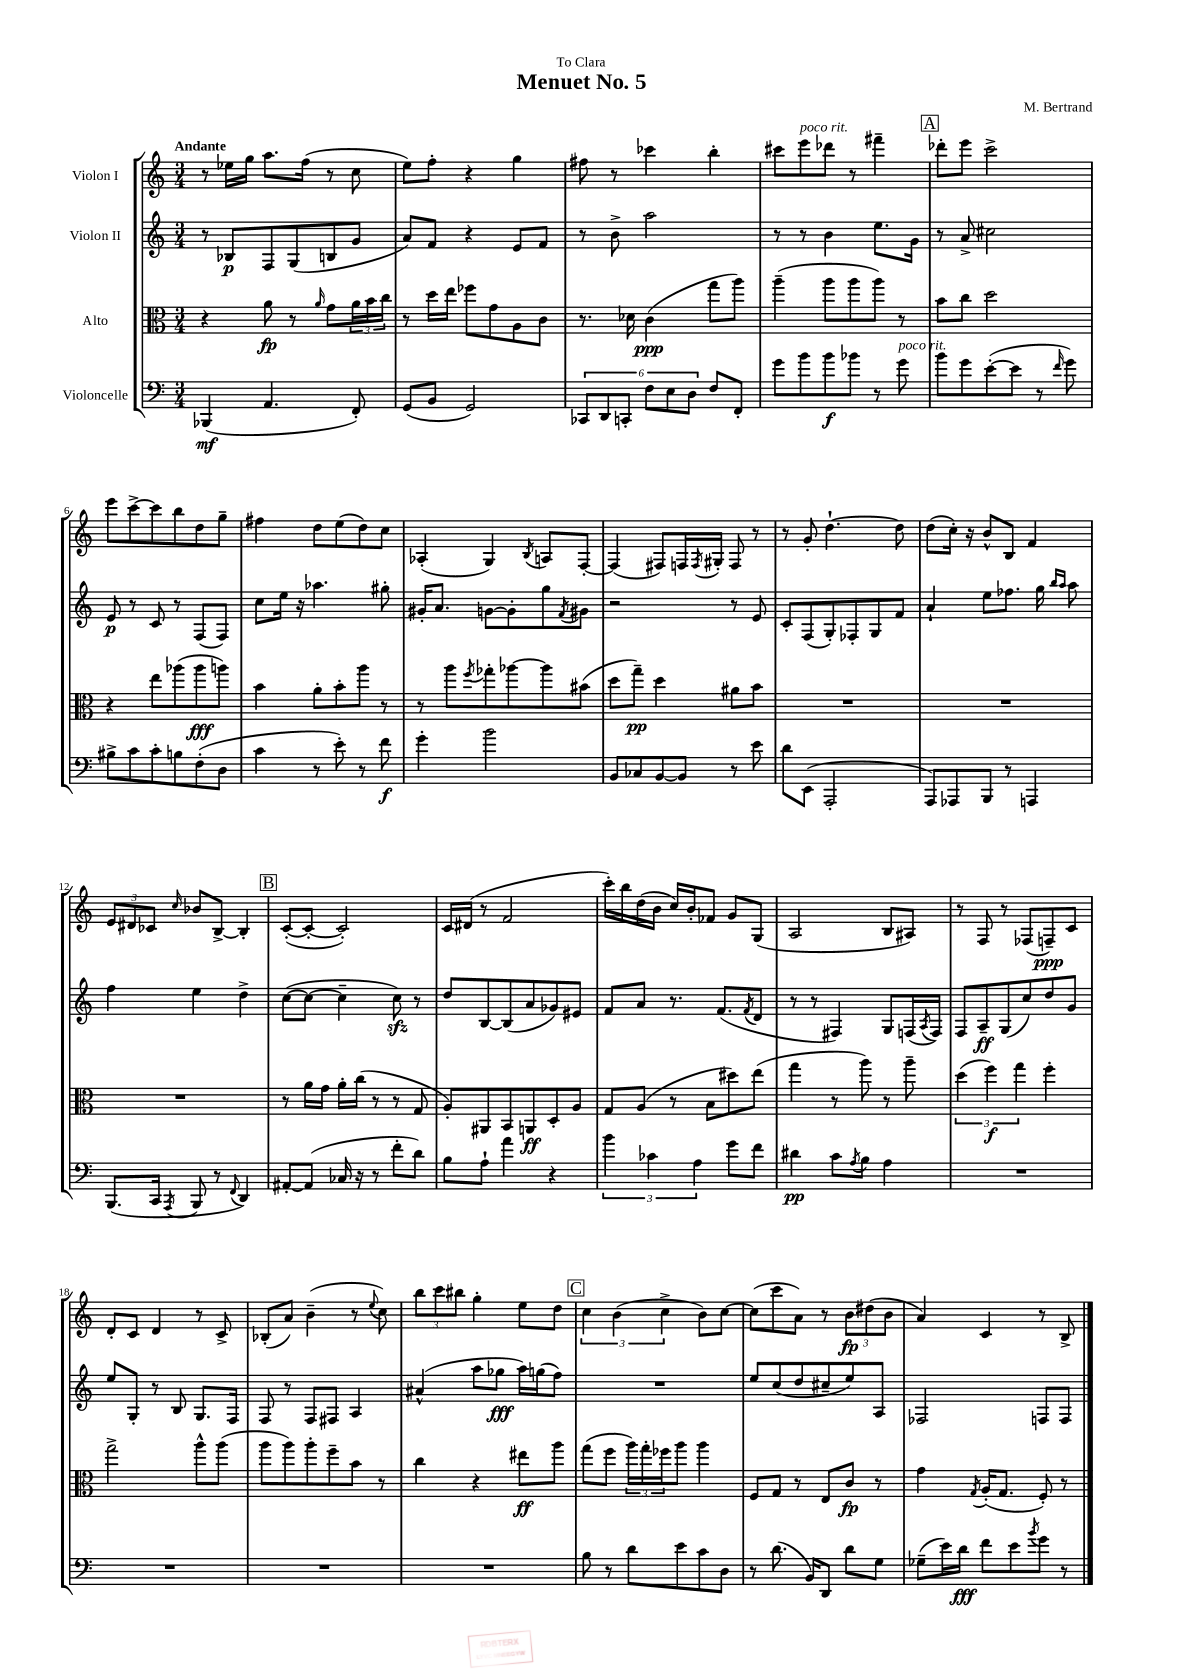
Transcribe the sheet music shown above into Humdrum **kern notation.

**kern	**dynam	**kern	**dynam	**kern	**dynam	**kern	**dynam
*part4	*part4	*part3	*part3	*part2	*part2	*part1	*part1
*staff4	*staff4	*staff3	*staff3	*staff2	*staff2	*staff1	*staff1
*I"Violoncelle	*	*I"Alto	*	*I"Violon II	*	*I"Violon I	*
*clefF4	*	*clefC3	*	*clefG2	*	*clefG2	*
*k[]	*	*k[]	*	*k[]	*	*k[]	*
*M3/4	*	*M3/4	*	*M3/4	*	*M3/4	*
=1	=1	=1	=1	=1	=1	=1	=1
!	!	!	!	!	!	!LO:TX:a:B:t=Andante	!
(4BBB-X/	mf	4r	.	8r	.	8r	.
.	.	.	.	8B-X/L	p	16ee-X\LL	.
.	.	.	.	.	.	16gg\JJ	.
4.AA/	.	8a\	fp	8F/	.	8.aa\L	.
.	.	8r	.	(8G/	.	.	.
.	.	.	.	.	.	(16ff\Jk	.
.	.	16qqa/	.	.	.	.	.
.	.	8g\L	.	8Bn/	.	8r	.
8FF'/)	.	24a\L	.	8g/J	.	8cc\	.
.	.	24b\	.	.	.	.	.
.	.	24cc\JJ	.	.	.	.	.
=2	=2	=2	=2	=2	=2	=2	=2
(8GG/L	.	8r	.	8a/L)	.	8ee\L)	.
8BB/J	.	16dd\LL	.	8f/J	.	8ff'\J	.
.	.	16ee\JJ	.	.	.	.	.
2GG/)	.	8ff-X\L	.	4r	.	4r	.
.	.	8g\	.	.	.	.	.
.	.	8A\	.	8e/L	.	4gg\	.
.	.	8c\J	.	8f/J	.	.	.
=3	=3	=3	=3	=3	=3	=3	=3
12CC-X/L	.	8.r	.	8r	.	8ff#X\	.
12DD/	.	.	.	.	.	.	.
.	.	.	.	8b^\	.	8r	.
12CCn'/J	.	.	.	.	.	.	.
.	.	16d-X\	.	.	.	.	.
12F\L	.	(4c\	ppp	2aa\	.	4ccc-X\	.
12E\	.	.	.	.	.	.	.
12D\J	.	.	.	.	.	.	.
8F/L	.	8gg\L	.	.	.	4bb'\	.
8FF'/J	.	8aa\J)	.	.	.	.	.
=4	=4	=4	=4	=4	=4	=4	=4
8g\L	.	(4aa~\	.	8r	.	8ccc#X\L	.
!	!	!	!	!	!	!LO:TX:a:i:t=poco rit.	!
8b\	.	.	.	8r	.	8eee\	.
8b\	f	8aa\L	.	4b\	.	8ddd-X\J	.
8b-X\J	.	8aa\	.	.	.	8r	.
8r	.	8aa\J)	.	8.ee\L	.	4fff#X~\	.
!LO:TX:a:i:t=poco rit.	!	!	!	!	!	!	!
8g\	.	8r	.	.	.	.	.
.	.	.	.	16g\Jk	.	.	.
!!LO:REH:place=s1:t=A
=5	=5	=5	=5	=5	=5	=5	=5
8b\L	.	8b\L	.	8r	.	8ddd-X'\L	.
8g\	.	8cc\J	.	8a^/	.	8eee\J	.
([8e'\	.	2dd\	.	2cc#X\	.	2ccc^\	.
8e\J]	.	.	.	.	.	.	.
8r	.	.	.	.	.	.	.
16qqf/	.	.	.	.	.	.	.
8g\)	.	.	.	.	.	.	.
!!LO:LB:g=z
=6	=6	=6	=6	=6	=6	=6	=6
8B#X^\L	.	4r	.	8e/	p	8eee\L	.
8c\	.	.	.	8r	.	[8ccc^\	.
8c'\	.	8ee\L	.	8c/	.	8ccc\]	.
8Bn\	.	(8aa-X\	.	8r	.	8bb\	.
(8F'\	.	8aa-\	fff	(8F/L	.	8dd\	.
8D\J	.	8aan\J)	.	8F/J)	.	8gg~\J	.
=7	=7	=7	=7	=7	=7	=7	=7
4c\	.	4b\	.	8cc\L	.	4ff#X\	.
.	.	.	.	16ee\Jk	.	.	.
.	.	.	.	16r	.	.	.
8r	.	8a'\L	.	4.aa-X\	.	8dd\L	.
8e'\)	.	8b'\	.	.	.	(8ee\	.
8r	.	8aa\J	.	.	.	8dd\)	.
8f\	f	8r	.	8gg#X'\	.	8cc\J	.
=8	=8	=8	=8	=8	=8	=8	=8
4g'\	.	8r	.	16g#X'/KL	.	(4A-X'/	.
.	.	.	.	8.a/J	.	.	.
.	.	8aa\L	.	.	.	.	.
.	.	8qff/	.	.	.	.	.
2b\	.	8gg-X'\	.	[8gn\L	.	4G/)	.
.	.	[8aa-X\	.	8g'\]	.	.	.
.	.	.	.	.	.	8qB/	.
.	.	8aa-\]	.	8gg\	.	8An/L	.
.	.	.	.	8qf/	.	.	.
.	.	(8b#X\J	.	8g#X\J	.	[8F'/J	.
=9	=9	=9	=9	=9	=9	=9	=9
8BB/L	.	8dd\L	.	2r	.	(4F/]	.
8C-X/	.	8gg~\J)	pp	.	.	.	.
[8BB/	.	4dd\	.	.	.	8F#X/L)	.
8BB/J]	.	.	.	.	.	16Fn/L	.
.	.	.	.	.	.	8qF/	.
.	.	.	.	.	.	16G#X'/JJ	.
8r	.	8a#X\L	.	8r	.	8F/	.
8e\	.	8b\J	.	8e/	.	8r	.
=10	=10	=10	=10	=10	=10	=10	=10
8d\L	.	2.r	.	8c'/L	.	8r	.
(8EE\J	.	.	.	(8F/	.	8g'/	.
2AAA'/	.	.	.	8G'/)	.	[4.dd`\	.
.	.	.	.	8F-X'/	.	.	.
.	.	.	.	8G/	.	.	.
.	.	.	.	8f/J	.	8dd\]	.
=11	=11	=11	=11	=11	=11	=11	=11
8AAA/L)	.	2.r	.	4a`/	.	(8dd\L	.
8AAA-X/	.	.	.	.	.	16cc'\Jk)	.
.	.	.	.	.	.	16r	.
8BBB/J	.	.	.	8ee\L	.	8b^^/L	.
8r	.	.	.	8.ff-X\J	.	8B/J	.
4AAAn/	.	.	.	.	.	4f/	.
.	.	.	.	16gg\	.	.	.
.	.	.	.	16qqbb/LL	.	.	.
.	.	.	.	16qqaa/JJ	.	.	.
.	.	.	.	8aa\	.	.	.
!!LO:LB:g=z
=12	=12	=12	=12	=12	=12	=12	=12
(8.BBB/L	.	2.r	.	4ff\	.	12e/L	.
.	.	.	.	.	.	12d#X/	.
.	.	.	.	.	.	12c-X/J	.
16CC/Jk	.	.	.	.	.	.	.
8qAAA/	.	.	.	.	.	16qqcc/	.
8BBB/	.	.	.	4ee\	.	8b-X/L	.
8r	.	.	.	.	.	[8B^/J	.
8qqFF/	.	.	.	.	.	.	.
4DD/)	.	.	.	4dd^\	.	4B'/]	.
!!LO:REH:place=s1:t=B
=13	=13	=13	=13	=13	=13	=13	=13
[8AA#X'/L	.	8r	.	([8cc\L	.	([8c'/L	.
(8AA#/J]	.	16a\LL	.	8cc\J_	.	8c'/J_	.
.	.	16g\JJ	.	.	.	.	.
16C-X/	.	16a'\LL	.	4cc~\]	.	2c'/])	.
16r	.	(16cc\JJ	.	.	.	.	.
8r	.	8r	.	.	.	.	.
8f'\L	.	8r	.	8cczz\)	.	.	.
8d\J)	.	8G/	.	8r	.	.	.
=14	=14	=14	=14	=14	=14	=14	=14
8B\L	.	8A'/L)	.	8dd/L	.	16c/LL	.
.	.	.	.	.	.	(16d#X/JJ	.
8A`\J	.	8AA#X/	.	[8B/	.	8r	.
4a\	.	8BB/	.	(8B/]	.	2f/	.
.	.	8AAn/	ff	8a/	.	.	.
4r	.	8D'/	.	8g-X/)	.	.	.
.	.	8A/J	.	8e#X/J	.	.	.
=15	=15	=15	=15	=15	=15	=15	=15
6b\	.	8G/L	.	8f/L	.	16ccc'\LL)	.
.	.	.	.	.	.	16bb\	.
.	.	(8A/J	.	8a/J	.	(16dd\	.
6c-X\	.	.	.	.	.	.	.
.	.	.	.	.	.	16b\JJ	.
.	.	8r	.	8.r	.	16cc/LL)	.
.	.	.	.	.	.	16b'/J	.
6A\	.	.	.	.	.	.	.
.	.	8B\L	.	.	.	8f-X/J	.
.	.	.	.	(8.f/L	.	.	.
8g\L	.	8dd#X\)	.	.	.	8g/L	.
.	.	.	.	8qf/	.	.	.
8f\J	.	(8ee\J	.	8d/J	.	(8G/J	.
=16	=16	=16	=16	=16	=16	=16	=16
4d#X\	pp	4gg\	.	8r	.	2A/	.
.	.	.	.	8r	.	.	.
8c\L	.	8r	.	4F#X/)	.	.	.
8qA/	.	.	.	.	.	.	.
8B\J	.	8aa\)	.	.	.	.	.
4A\	.	8r	.	8G/L	.	8B/L	.
.	.	8aa~\	.	(16Fn/L	.	8A#X/J)	.
.	.	.	.	8qA/	.	.	.
.	.	.	.	16F/JJ)	.	.	.
=17	=17	=17	=17	=17	=17	=17	=17
2.r	.	(6dd\	.	8F/L	.	8r	.
.	.	.	.	8A~/	ff	8F/	.
.	.	6ff\)	f	.	.	.	.
.	.	.	.	(8G/	.	8r	.
.	.	6gg\	.	.	.	.	.
.	.	.	.	8cc/)	.	(8F-X/L	.
.	.	4ff'\	.	8dd/	.	8Fn~/)	ppp
.	.	.	.	8g/J	.	8c/J	.
!!LO:LB:g=z
=18	=18	=18	=18	=18	=18	=18	=18
2.r	.	2gg^\	.	8ee/L	.	8d'/L	.
.	.	.	.	8G'/J	.	8c/J	.
.	.	.	.	8r	.	4d/	.
.	.	.	.	8B/	.	.	.
.	.	8aa^^\L	.	8.G/L	.	8r	.
.	.	(8aa\J	.	.	.	8c^/	.
.	.	.	.	16F/Jk	.	.	.
=19	=19	=19	=19	=19	=19	=19	=19
2.r	.	8aa\L	.	8F/	.	(8B-X'/L	.
.	.	8aa\)	.	8r	.	8a/J)	.
.	.	8aa'\	.	8F/L	.	(4b~\	.
.	.	8ff~\	.	8F#X/J	.	.	.
.	.	8b\J	.	4A/	.	8r	.
.	.	.	.	.	.	8qqee/	.
.	.	8r	.	.	.	8cc\)	.
=20	=20	=20	=20	=20	=20	=20	=20
2.r	.	4cc\	.	(4a#X^^/	.	12bb\L	.
.	.	.	.	.	.	12ccc\	.
.	.	.	.	.	.	12bb#X\J	.
.	.	4r	.	8aa\L	.	4gg'\	.
.	.	.	.	8gg-X\J	fff	.	.
.	.	8ee#X\L	ff	16aa\LL)	.	8ee\L	.
.	.	.	.	(16ggn\J	.	.	.
.	.	8aa\J	.	8ff\J)	.	8dd\J	.
!!LO:REH:place=s1:t=C
=21	=21	=21	=21	=21	=21	=21	=21
8B\	.	(8gg\L	.	2.r	.	6cc\	.
8r	.	8ff\J	.	.	.	.	.
.	.	.	.	.	.	(6b\	.
8d\L	.	24aa\LL)	.	.	.	.	.
.	.	24gg'\	.	.	.	.	.
.	.	24ff-X\J	.	.	.	6cc^\	.
8e\	.	8aa\J	.	.	.	.	.
8c\	.	4aa\	.	.	.	8b\L)	.
8D\J	.	.	.	.	.	[8cc\J	.
=22	=22	=22	=22	=22	=22	=22	=22
8r	.	8F/L	.	8ee/L	.	(8cc\L]	.
(8.d\	.	8G/J	.	(8cc/	.	8ccc\	.
.	.	8r	.	8dd/	.	8a\J)	.
16BB/KL)	.	.	.	.	.	.	.
8DD/J	.	8E/L	.	8cc#X~/	.	8r	.
8d\L	.	8c/J	fp	8ee/)	.	12b\L	fp
.	.	.	.	.	.	(12dd#X\	.
8G\J	.	8r	.	8A/J	.	.	.
.	.	.	.	.	.	12b\J	.
=23	=23	=23	=23	=23	=23	=23	=23
(8G-X~\L	.	4g\	.	2F-X/	.	4a/)	.
16e\L)	.	.	.	.	.	.	.
16d\JJ	fff	.	.	.	.	.	.
.	.	8qG/	.	.	.	.	.
8f\L	.	(16A'/KL	.	.	.	4c/	.
.	.	8.G/J	.	.	.	.	.
8e\	.	.	.	.	.	.	.
8qb/	.	.	.	.	.	.	.
8g\J	.	8F'/)	.	8Fn/L	.	8r	.
8r	.	8r	.	8F/J	.	8B^/	.
==	==	==	==	==	==	==	==
*-	*-	*-	*-	*-	*-	*-	*-
